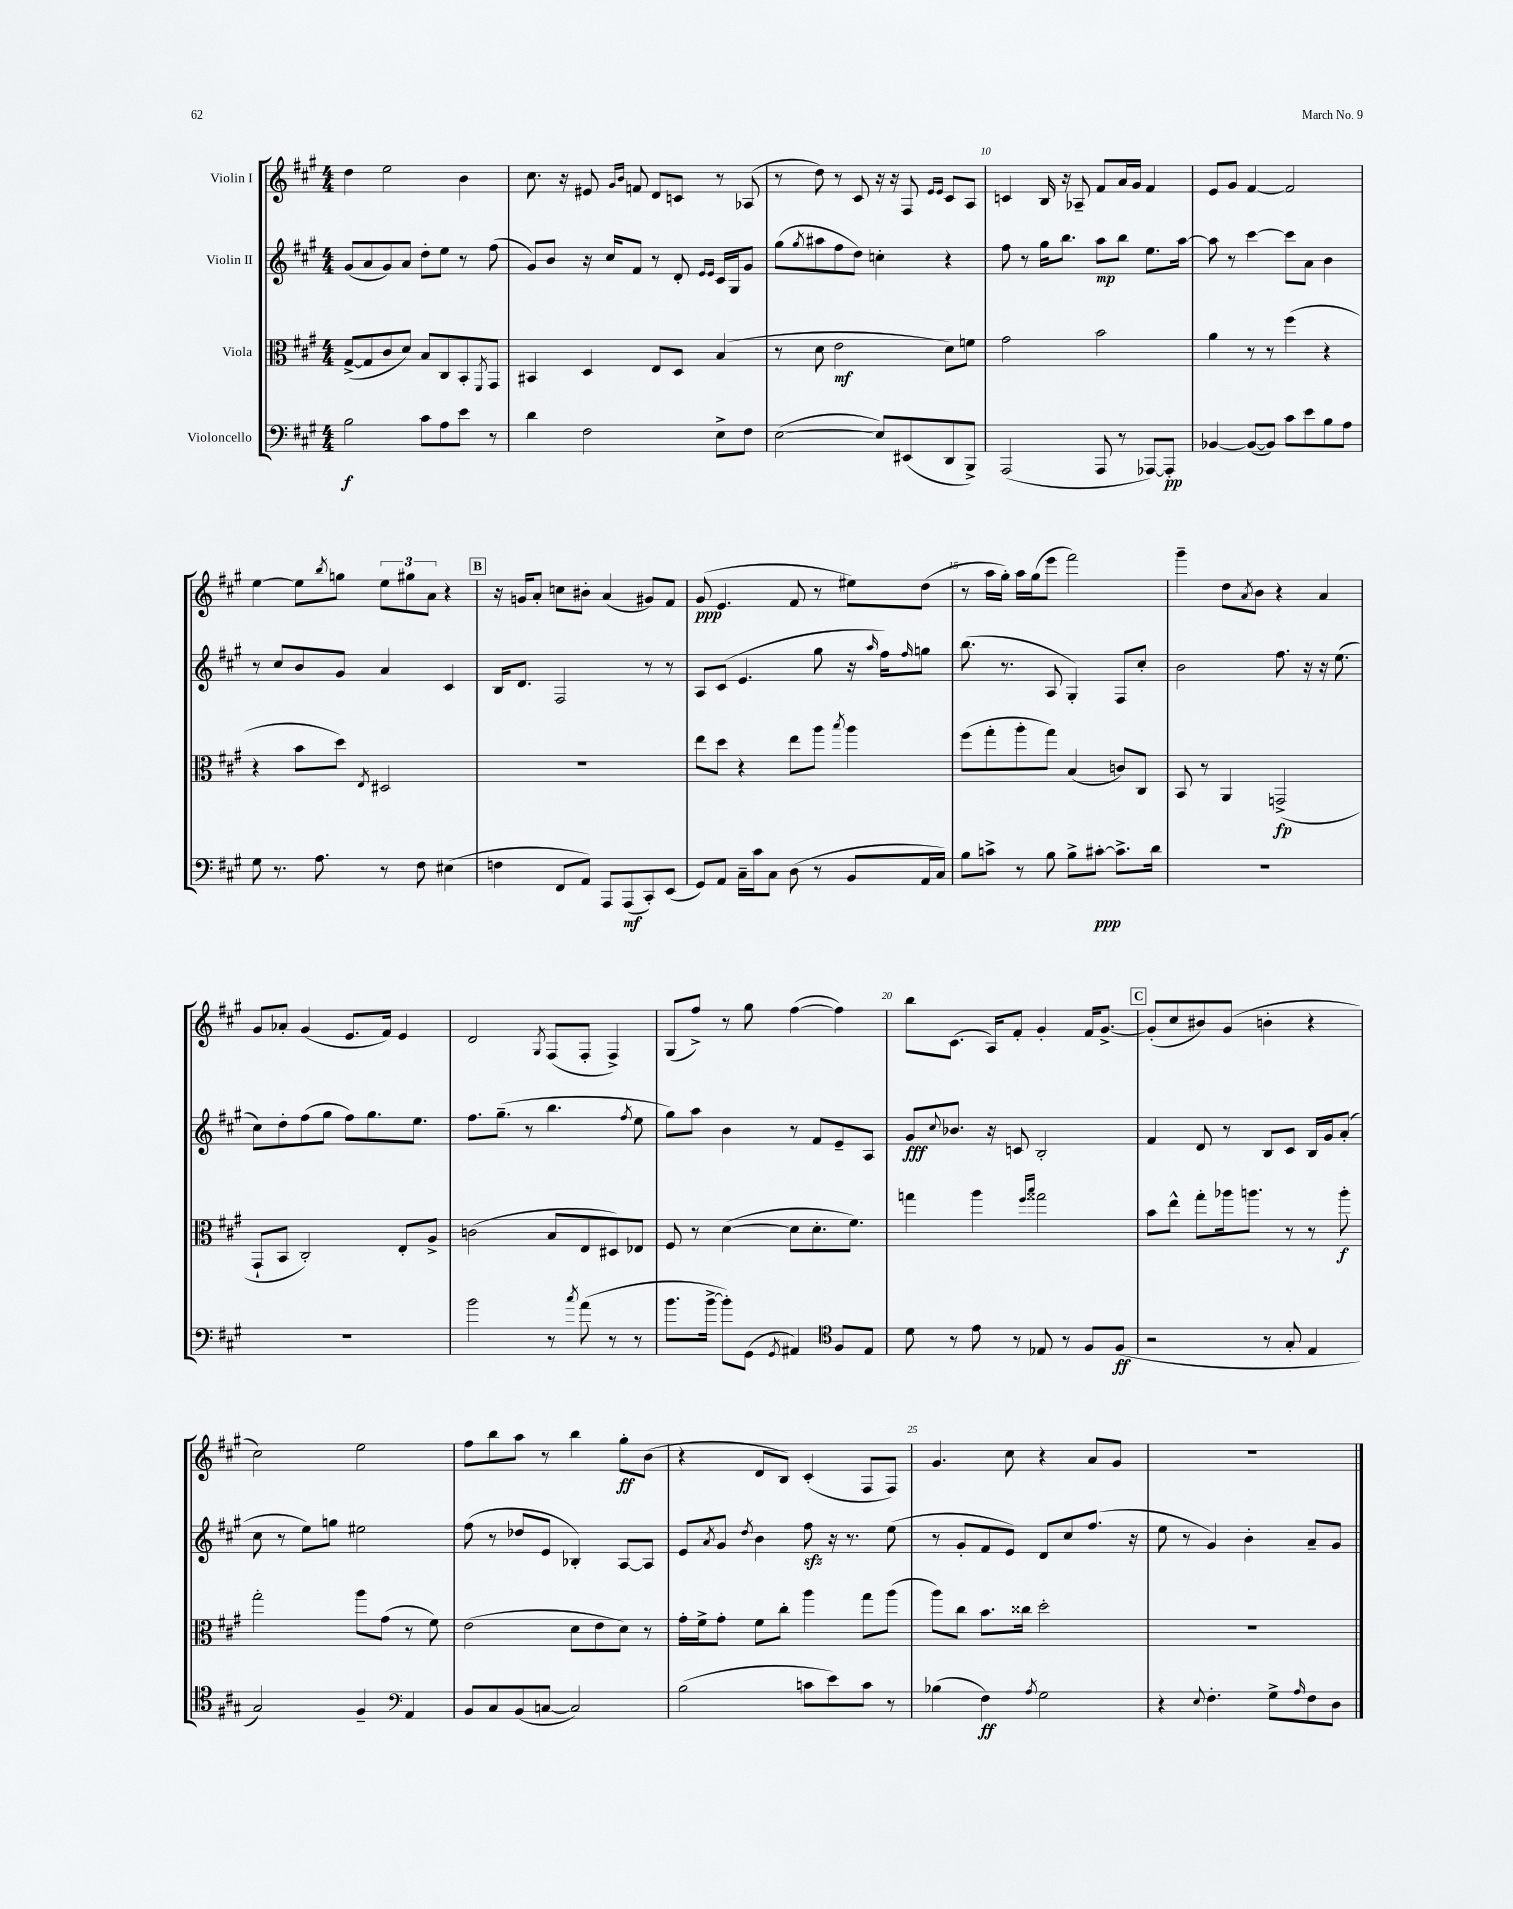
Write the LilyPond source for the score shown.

<<
\new StaffGroup <<
\new Staff = "s0" \with { instrumentName = "Violin I" } {
    \clef treble \key a \major \numericTimeSignature \time 4/4
    d''4 e''2 b'4 |
    cis''8. r16 eis'8 \grace { gis'16 b'16 } f'8 d'8 c'8 r8 aes8( |
    r8 d''8) r8 cis'8 r16 r16 fis8 \grace { e'16 e'16 } cis'8 a8 |
    c'4 b16 r16 aes8-- fis'8 a'16 gis'16 fis'4 |
    e'8 gis'8 fis'4~ fis'2 |
    e''4~ e''8 \acciaccatura { b''8 } g''8 \tuplet 3/2 { e''8 gis''8 a'8 } r4 |
    \mark \markup { \box "B" } r16 g'16 a'8-. c''8 bis'8-. a'4( gis'8) fis'8 |
    gis'8\ppp( e'4. fis'8 r8 eis''8) d''8( |
    r8 a''16 gis''16-.) a''16 gis''16( e'''8 fis'''2) |
    gis'''4-- d''8 \acciaccatura { a'8 } b'8 r4 a'4 |
    gis'8 aes'8-. gis'4( e'8. fis'16) e'4 |
    d'2 \acciaccatura { gis8 } fis8( fis8-. fis4->) |
    gis8( fis''8->) r8 gis''8 fis''4~( fis''4) |
    b''8 cis'8.( a16) fis'8-. gis'4-. fis'16 gis'8.~-> |
    \mark \markup { \box "C" } gis'8-.( cis''8 bis'8) gis'8( b'4-. r4 |
    cis''2) e''2 |
    fis''8 b''8 a''8 r8 b''4 gis''8-.\ff b'8( |
    r4 d'8 b8) cis'4-.( fis8 fis8) |
    gis'4. cis''8 r4 a'8 gis'8 |
    R1 \bar "|." |
}
\new Staff = "s1" \with { instrumentName = "Violin II" } {
    \clef treble \key a \major \numericTimeSignature \time 4/4
    gis'8( a'8 gis'8) a'8 d''8-. e''8 r8 fis''8( |
    gis'8) b'8 r16 cis''16 fis'8 r8 d'8-. \grace { e'16 e'16 } cis'16 gis16 gis'8 |
    gis''8( \acciaccatura { gis''8 } ais''8 fis''8 d''8) c''4-. r4 |
    fis''8 r8 gis''16 b''8. a''8\mp b''8 e''8. a''16~ |
    a''8 r8 cis'''4~ cis'''8 a'8 b'4 |
    r8 cis''8 b'8 gis'8 a'4 cis'4 |
    \mark \markup { \box "B" } b16 d'8. fis2 r8 r8 |
    a8 cis'8( e'4. gis''8 r16 \grace { a''16 } fis''16) \grace { fis''16 } g''8 |
    b''8.( r8. a8 gis4-.) fis8 cis''8-. |
    b'2 fis''8. r16 r16 e''8.( |
    cis''8) d''8-. fis''8( gis''8 fis''8) gis''8. e''8. |
    fis''8. gis''8.--( r8 b''4. \acciaccatura { fis''8 } e''8 |
    gis''8) a''8 b'4 r8 fis'8 e'8-- a8 |
    gis'8\fff \appoggiatura { cis''8 } bes'8. r16 c'8 b2-. |
    \mark \markup { \box "C" } fis'4 d'8 r8 b8 cis'8 b16 gis'16 a'8-.( |
    cis''8 r8 e''8) g''8 eis''2 |
    fis''8( r8 des''8 e'8 bes4-.) a8~ a8 |
    e'8 \acciaccatura { a'8 } gis'8 \acciaccatura { d''8 } b'4 fis''8\sfz r16 r8. e''8( |
    r8 gis'8-. fis'8 e'8) d'8 cis''8 fis''8.( r16 |
    e''8 r8 gis'4) b'4-. a'8-- gis'8 \bar "|." |
}
\new Staff = "s2" \with { instrumentName = "Viola" } {
    \clef alto \key a \major \numericTimeSignature \time 4/4
    gis8~->( gis8 cis'8 d'8) b8 cis8 b,8-. \acciaccatura { fis,8 } gis,8 |
    bis,4 d4 e8 d8 b4( |
    r8 d'8 e'2\mf d'8) f'8 |
    gis'2 b'2 |
    a'4 r8 r8 fis''4( r4 |
    r4 b'8 d''8) \acciaccatura { e8 } dis2 |
    \mark \markup { \box "B" } R1 |
    e''8 d''8 r4 e''8 a''8 \acciaccatura { b''8 } a''4 |
    fis''8( gis''8-. a''8-. gis''8) b4( c'8) cis8 |
    b,8 r8 a,4 g,2->\fp( |
    gis,8-! b,8 cis2-.) e8-. a8-> |
    c'2( b8 e8 dis8) ees8 |
    fis8 r8 d'4~( d'8 d'8.-. fis'8.) |
    g''4 a''4 \grace { fis''16 b''16 } gisis''2 |
    \mark \markup { \box "C" } b'8 e''8-^ gis''8-. aes''16 a''8. r8 r8 a''8-.\f |
    gis''2-. a''8 gis'8( r8 fis'8) |
    e'2( d'8 e'8 d'8) r8 |
    gis'16-. fis'16-> gis'8-. fis'8 cis''8-. a''4 gis''8 a''8( |
    a''8) cis''8 b'8. cisis''16 d''2-. |
    R1 \bar "|." |
}
\new Staff = "s3" \with { instrumentName = "Violoncello" } {
    \clef bass \key a \major \numericTimeSignature \time 4/4
    b2\f cis'8 a8 e'8 r8 |
    d'4 fis2 e8-> fis8 |
    e2~( e8) eis,8( d,8 b,,8->) |
    a,,2( a,,8 r8 aes,,8~) aes,,8-.\pp |
    bes,4~ bes,8~( bes,8) cis'8 e'8 b8 a8 |
    gis8 r8. a8. r8 fis8 eis4( |
    \mark \markup { \box "B" } f4 fis,8 a,8) a,,8 a,,8\mf( cis,8-.) e,8( |
    gis,8) a,8 cis16-- cis'16 cis8 d8( r8 b,8 a,16 cis16) |
    b8 c'8-> r8 b8 b8-> cis'8~-.\ppp cis'8.-> d'16 |
    R1 |
    R1 |
    b'2 r8 \acciaccatura { cis''8 } a'8( r8 r8 |
    b'8. b'16~-> b'8-.) gis,8( \acciaccatura { gis,8 } ais,4) \clef tenor fis8 e8 |
    d'8 r8 e'8 r8 ees8 r8 fis8 fis8\ff( |
    \mark \markup { \box "C" } r2 r8 gis8-. e4 |
    gis2) fis4-- \clef bass a,4 |
    b,8 cis8 b,8( c8~ c2) |
    b2( c'8 e'8) c'8 r8 |
    bes4( fis4\ff) \acciaccatura { a8 } gis2 |
    r4 \appoggiatura { e8 } fis4.-. gis8-> \grace { a16 } fis8 d8 \bar "|." |
}
>>
>>
\layout { \context { \Score currentBarNumber = #7 \override BarNumber.break-visibility = ##(#f #t #t) barNumberVisibility = #(every-nth-bar-number-visible 5) } }
